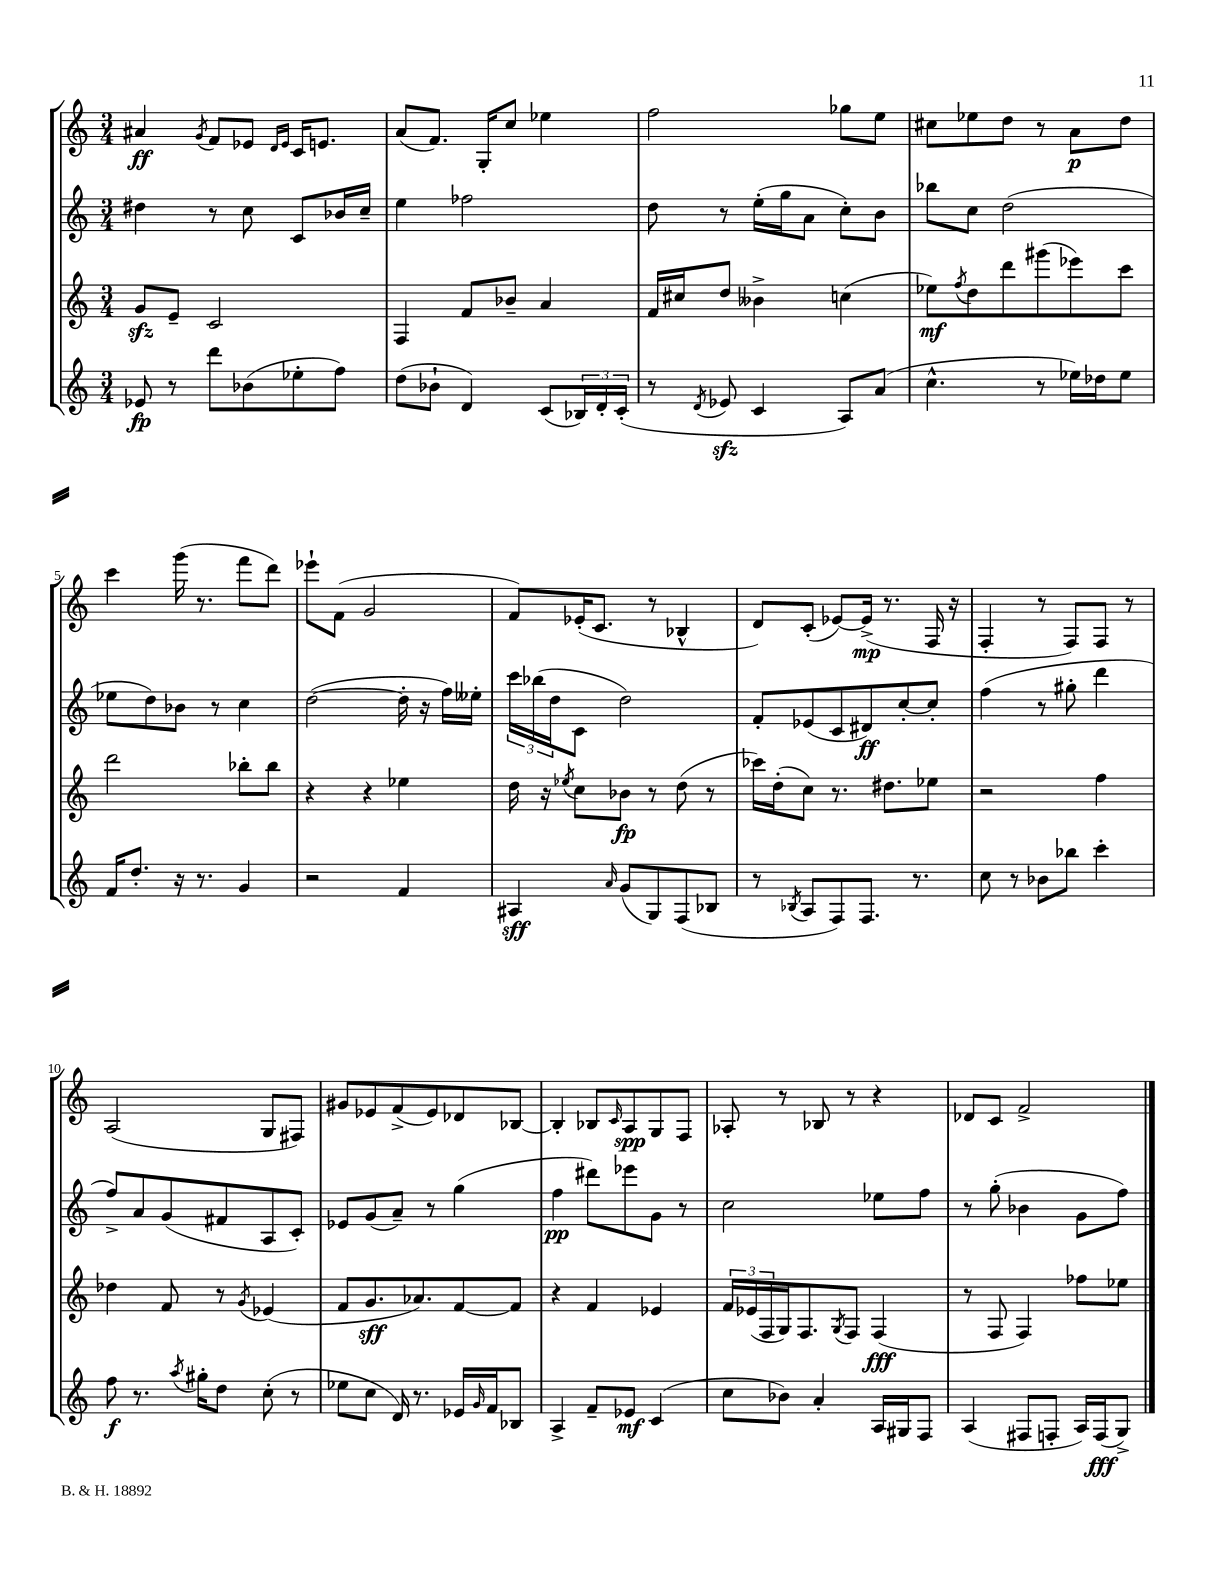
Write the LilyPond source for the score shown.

<<
\new StaffGroup <<
\new Staff = "s0" {
    \clef treble \key c \major \numericTimeSignature \time 3/4
    ais'4\ff \acciaccatura { g'8 } f'8 ees'8 \grace { d'16 ees'16 } c'16 e'8. |
    a'8( f'8.) g16-. c''8 ees''4 |
    f''2 ges''8 e''8 |
    cis''8 ees''8 d''8 r8 a'8\p d''8 |
    c'''4 g'''16( r8. f'''8 d'''8) |
    ees'''8-! f'8( g'2 |
    f'8) ees'16-.( c'8. r8 bes4-^ |
    d'8) c'8-.( ees'8~) ees'16->\mp( r8. f16 r16 |
    f4-. r8 f8) f8 r8 |
    a2( g8 fis8) |
    gis'8 ees'8 f'8->( ees'8) des'8 bes8~ |
    bes4-. bes8 \grace { c'16 } a8\spp g8 f8 |
    aes8-. r8 bes8 r8 r4 |
    des'8 c'8 f'2-> \bar "|." |
}
\new Staff = "s1" {
    \clef treble \key c \major \numericTimeSignature \time 3/4
    dis''4 r8 c''8 c'8 bes'16 c''16-- |
    e''4 fes''2 |
    d''8 r8 e''16-.( g''16 a'8 c''8-.) b'8 |
    bes''8 c''8 d''2( |
    ees''8 d''8) bes'8 r8 c''4 |
    d''2~( d''16-. r16 f''16) eeses''16-. |
    \tuplet 3/2 { c'''16 bes''16( d''16 } c'8 d''2) |
    f'8-. ees'8( c'8 dis'8\ff) c''8~-. c''8-. |
    f''4( r8 gis''8-. d'''4 |
    f''8->) a'8 g'8( fis'8 a8 c'8-.) |
    ees'8 g'8( a'8--) r8 g''4( |
    f''4\pp dis'''8) ees'''8 g'8 r8 |
    c''2 ees''8 f''8 |
    r8 g''8-.( bes'4 g'8 f''8) \bar "|." |
}
\new Staff = "s2" {
    \clef treble \key c \major \numericTimeSignature \time 3/4
    g'8\sfz e'8-- c'2 |
    f4 f'8 bes'8-- a'4 |
    f'16 cis''16 d''8 beses'4-> c''4( |
    ees''8\mf) \acciaccatura { f''8 } d''8 d'''8 gis'''8( ees'''8) c'''8 |
    d'''2 bes''8-. bes''8 |
    r4 r4 ees''4 |
    d''16 r16 \acciaccatura { ees''8 } c''8 bes'8\fp r8 d''8( r8 |
    ces'''16) d''16-.( c''8) r8. dis''8. ees''8 |
    r2 f''4 |
    des''4 f'8 r8 \acciaccatura { g'8 } ees'4( |
    f'8 g'8.\sff aes'8.) f'8~ f'8 |
    r4 f'4 ees'4 |
    \tuplet 3/2 { f'16 ees'16( f16 } g16) f8. \acciaccatura { g8 } f8 f4\fff( |
    r8 f8 f4) fes''8 ees''8 \bar "|." |
}
\new Staff = "s3" {
    \clef treble \key c \major \numericTimeSignature \time 3/4
    ees'8\fp r8 d'''8 bes'8( ees''8-. f''8) |
    d''8( bes'8-! d'4) c'8( \tuplet 3/2 { bes16) d'16-. c'16-.( } |
    r8 \acciaccatura { d'8 } ees'8\sfz c'4 a8) a'8( |
    c''4.-^ r8 ees''16) des''16 ees''8 |
    f'16 d''8.-. r16 r8. g'4 |
    r2 f'4 |
    ais4\sff \grace { a'16 } g'8( g8) f8( bes8 |
    r8 \acciaccatura { bes8 } a8 f8) f8. r8. |
    c''8 r8 bes'8 bes''8 c'''4-. |
    f''8\f r8. \acciaccatura { a''8 } gis''16-. d''8 c''8-.( r8 |
    ees''8 c''8 d'16) r8. ees'16 \grace { g'16 } f'16 bes8 |
    a4-> f'8-- ees'8\mf c'4( |
    c''8 bes'8) a'4-. a16 gis16 f8 |
    a4( fis8 f8-. a16) f16\fff( g8->) \bar "|." |
}
>>
>>
